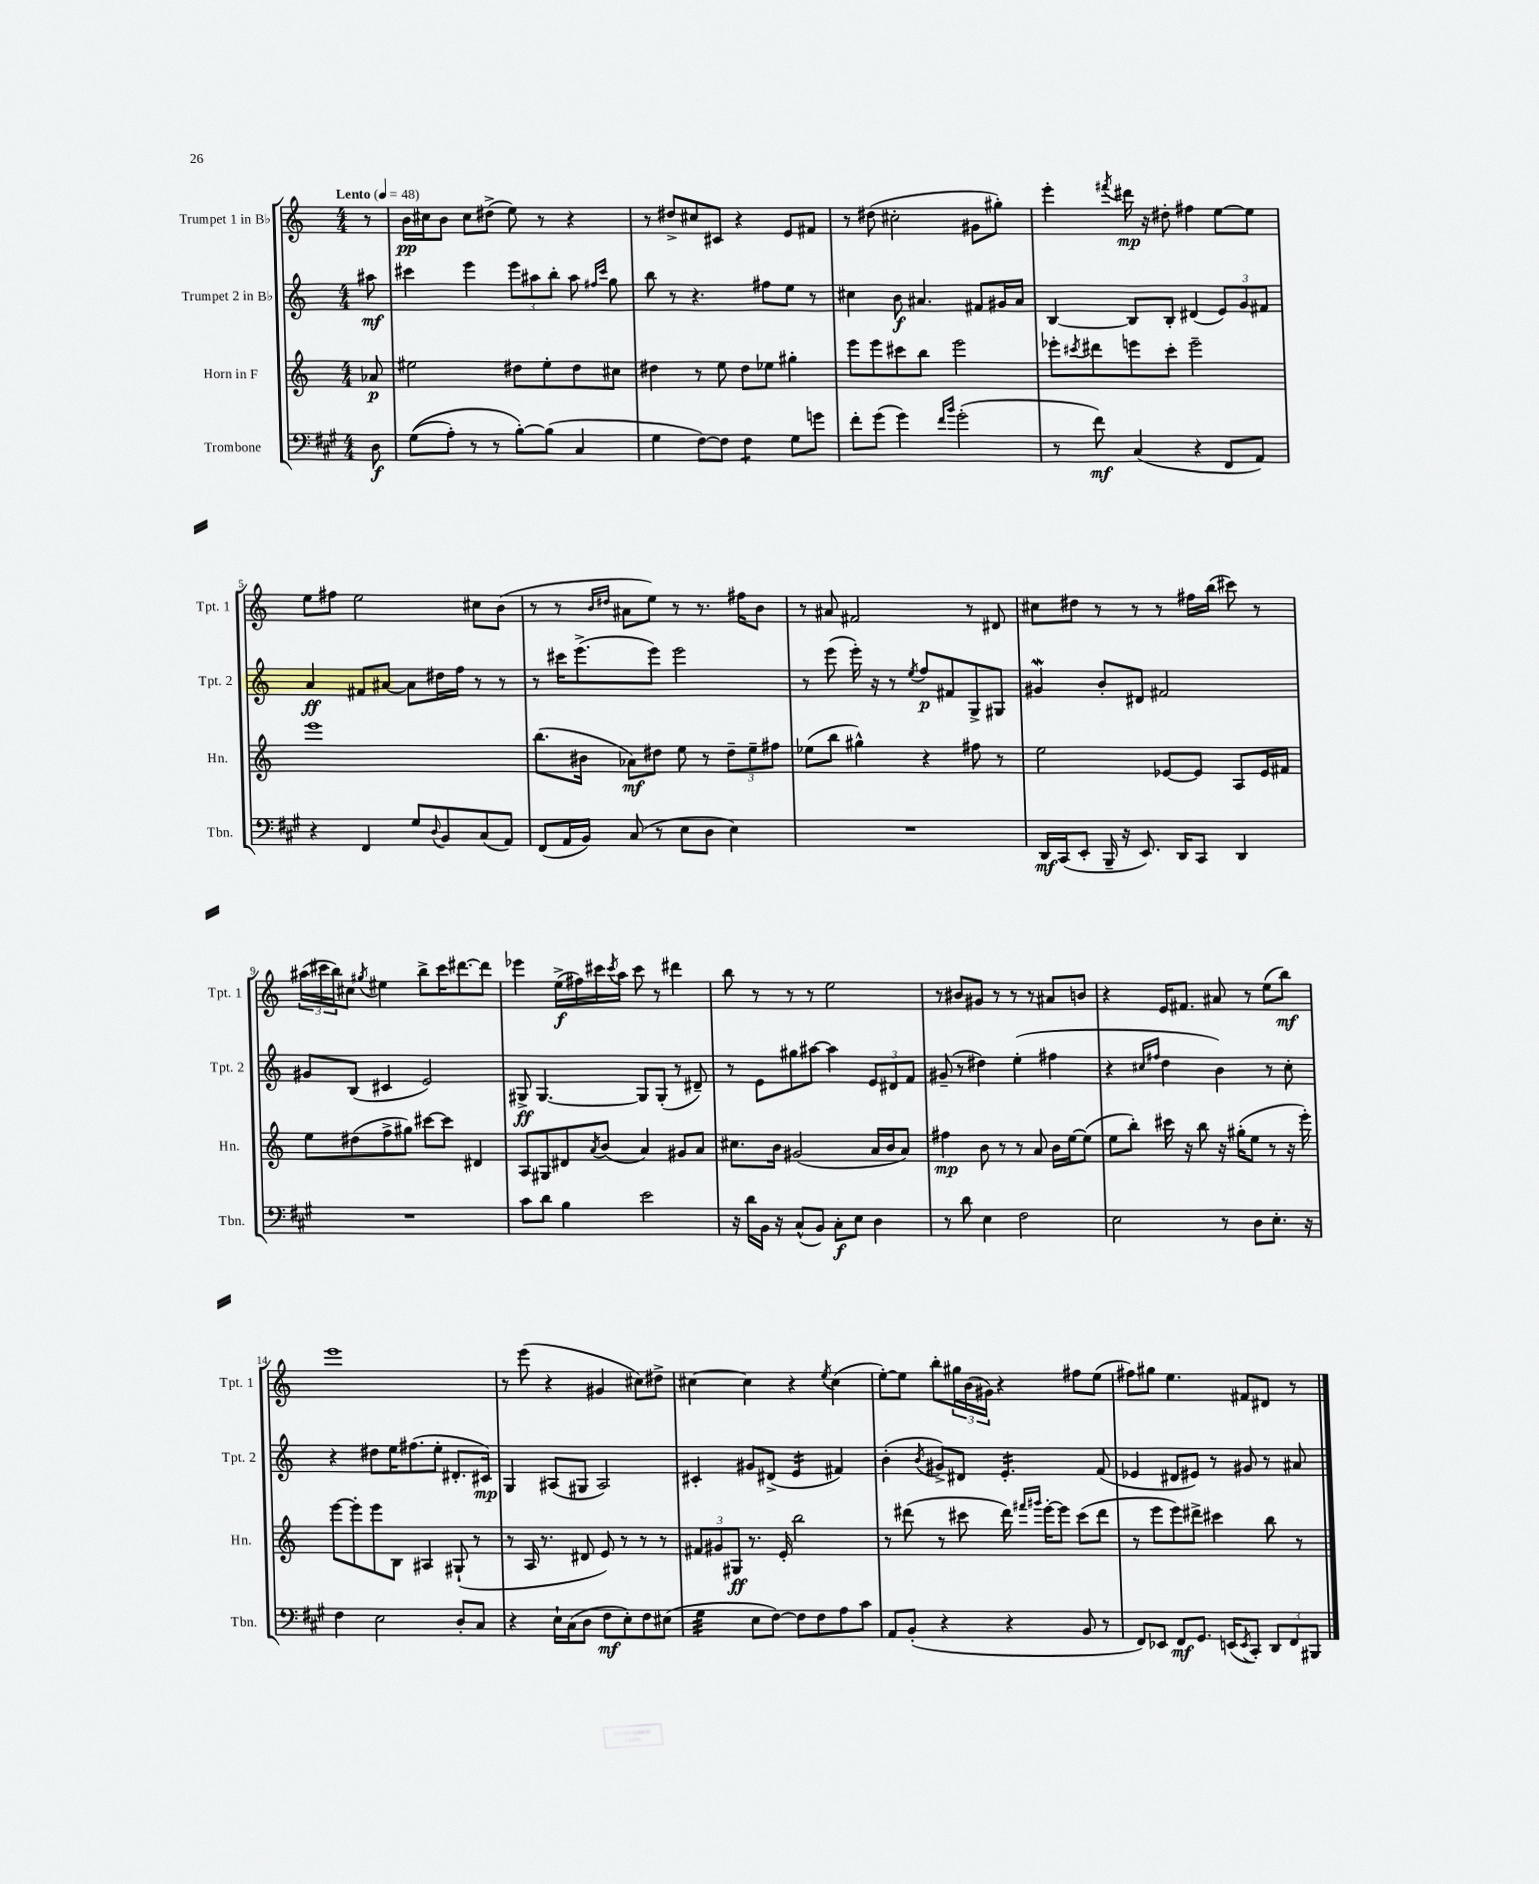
<<
\new StaffGroup <<
\new Staff = "s0" \with { instrumentName = "Trumpet 1 in Bb" shortInstrumentName = "Tpt. 1" } {
    \clef treble \key c \major \numericTimeSignature \time 4/4 \partial 8 \tempo "Lento" 4 = 48
    r8 |
    b'16\pp cis''16 b'8 cis''8 dis''8->( e''8) r8 r4 |
    r8 dis''8-> cis''8 cis'8 r4 e'8 fis'8 |
    r8 dis''8( cis''2-. gis'8 gis''8-.) |
    e'''4-. \acciaccatura { fis'''8 } dis'''16\mp r16 dis''8-. fis''4 e''8~ e''8 |
    e''8 fis''8 e''2 cis''8 b'8( |
    r8 r8 \grace { b'16 dis''16 } ais'8 e''8) r8 r8. fis''16 b'8 |
    r8 ais'8 fis'2 r8 dis'8 |
    cis''8 dis''8 r8 r8 r8 fis''16 b''16( cis'''8) r8 |
    \tuplet 3/2 { ais''16( cis'''16 b''16) } cis''8 \acciaccatura { gis''8 } eis''4 b''8-> cis'''16 dis'''8.~ dis'''8 |
    ees'''4 e''16->\f( fis''16) cis'''16 \acciaccatura { cis'''8 } a''16 cis'''8 r8 dis'''4 |
    b''8 r8 r8 r8 e''2 |
    r8 bis'8 gis'8 r8 r8 r8 ais'8 b'8 |
    r4 e'16 fis'8. ais'8 r8 e''8( b''8\mf) |
    e'''1 |
    r8 e'''8( r4 gis'4 cis''8) dis''8-> |
    cis''4~ cis''4 r4 \acciaccatura { e''8 } cis''4( |
    e''8~-.) e''8 b''8-. \tuplet 3/2 { gis''16 b'16( gis'16) } r4 fis''8 e''8( |
    fis''8) gis''8 e''4. fis'8 dis'8 r8 \bar "|." |
}
\new Staff = "s1" \with { instrumentName = "Trumpet 2 in Bb" shortInstrumentName = "Tpt. 2" } {
    \clef treble \key c \major \numericTimeSignature \time 4/4 \partial 8
    ais''8\mf |
    cis'''4 e'''4 \tuplet 3/2 { e'''8 ais''8 b''8-. } ais''8 \grace { fis''16 cis'''16 } g''8 |
    b''8 r8 r4. fis''8 e''8 r8 |
    cis''4 b'8\f ais'4. fis'8 gis'16 ais'16 |
    b4~ b8 b8-. dis'4( \tuplet 3/2 { e'8) g'8 fis'8 } |
    a'4\ff fis'8 ais'8~ ais'8 dis''16 f''16 r8 r8 |
    r8 cis'''16 e'''8.->( e'''8) e'''2 |
    r8 e'''8( e'''16-.) r16 r8 \acciaccatura { e''8 } f''8\p fis'8 g8-> gis8 |
    gis'4\mordent b'8-. dis'8 fis'2 |
    gis'8 b8( cis'4 e'2) |
    gis8->\ff gis4.~ gis8 gis8-.( r8 dis'8--) |
    r8 e'8 gis''8 ais''8~ ais''4 \tuplet 3/2 { e'8 dis'8 f'8 } |
    gis'8--( r8 dis''4) e''4-.( fis''4 |
    r4 \grace { cis''16 fis''16 } d''4 b'4) r8 cis''8-. |
    r4 dis''8 e''16 fis''8.( e''8-. dis'8.-. cis'16\mp) |
    g4 ais8( gis8 ais2) |
    cis'4-. gis'8 dis'8->( e'4:16 fis'4) |
    b'4-.( \acciaccatura { b'8 } gis'8->) dis'8 e'4.:16-. f'8( |
    ees'4 dis'8 eis'8) r8 gis'8 r8 ais'8 \bar "|." |
}
\new Staff = "s2" \with { instrumentName = "Horn in F" shortInstrumentName = "Hn." } {
    \clef treble \key c \major \numericTimeSignature \time 4/4 \partial 8
    aes'8\p |
    eis''2 dis''8 eis''8-. dis''8 cis''8 |
    dis''4 r8 e''8 dis''8 ees''8 gis''4-. |
    e'''8 e'''8 cis'''8 b''8 e'''2 |
    ees'''8-. \acciaccatura { cis'''8 } dis'''8 e'''8 cis'''8-. e'''2-- |
    e'''1 |
    b''8.( bis'16 aes'8\mf) dis''8 e''8 r8 \tuplet 3/2 { dis''8-- e''8-- fis''8 } |
    ees''8( b''8 gis''4-^) r4 fis''8 r8 |
    e''2 ees'8~ ees'8 a8 ees'16 fis'16 |
    e''8 dis''8( f''8-> gis''8) cis'''8~ cis'''8 dis'4 |
    a8 gis8 dis'8 \acciaccatura { a'8 } b'8( a'4) gis'8 a'8 |
    cis''8. b'16 gis'2( a'16 b'16 a'8) |
    fis''4\mp b'8 r8 r8 a'8 b'16 e''16~ e''8( |
    e''8 b''8-.) cis'''16 r16 b''8 r16 gis''16-.( e''8 r8 r16 e'''16-.) |
    e'''8~ e'''8-. e'''8 b8 ais4 gis8-!( r8 |
    r8 a16 r8. dis'8 e'8) r8 r8 r8 |
    \tuplet 3/2 { fis'8 gis'8 gis8\ff } r8. e'16-. b''2 |
    r8 dis'''8( r8 cis'''8 dis'''16) \grace { fis'''16 gis'''16 } e'''16~-. e'''8 cis'''8( dis'''8 |
    r8 e'''8 e'''8) dis'''8-> cis'''4 b''8 r8 \bar "|." |
}
\new Staff = "s3" \with { instrumentName = "Trombone" shortInstrumentName = "Tbn." } {
    \clef bass \key a \major \numericTimeSignature \time 4/4 \partial 8
    d8\f |
    gis8(\( a8-.) r8 r8 b8~-.\) b8( cis4 |
    gis4 fis8~) fis8 fis4:8 gis8 g'8 |
    fis'8-. gis'8( gis'4) \grace { fis'16 b'16 } gis'2-.( |
    r8 fis'8\mf) cis4( r4 fis,8 a,8) |
    r4 fis,4 gis8 \appoggiatura { d8 } b,8 cis8( a,8) |
    fis,8( a,16 b,16) cis8( r8 e8 d8 e4) |
    R1 |
    d,16\mf cis,16( e,8-. b,,16-- r16 e,8.) d,16 cis,8 d,4 |
    R1 |
    cis'8 d'8 b4 e'2 |
    r16 d'16 b,16 r16 cis8-^( b,8) cis8-.\f e8 d4 |
    r8 d'8 e4 fis2 |
    e2 r8 d8 e8.-. r16 |
    fis4 e2 d8-. cis8 |
    r4 e16-! cis16( d8 fis8\mf e8-.) fis8 eis8( |
    gis4:32 e8 fis8~) fis8 fis8 a8 cis'8 |
    a,8 b,8-.( r4 r4 b,8 r8 |
    fis,8) ees,8 fis,8\mf gis,8. e,16( \acciaccatura { e,8 } cis,8-.) \tuplet 3/2 { d,8 fis,8 bis,,8 } \bar "|." |
}
>>
>>
